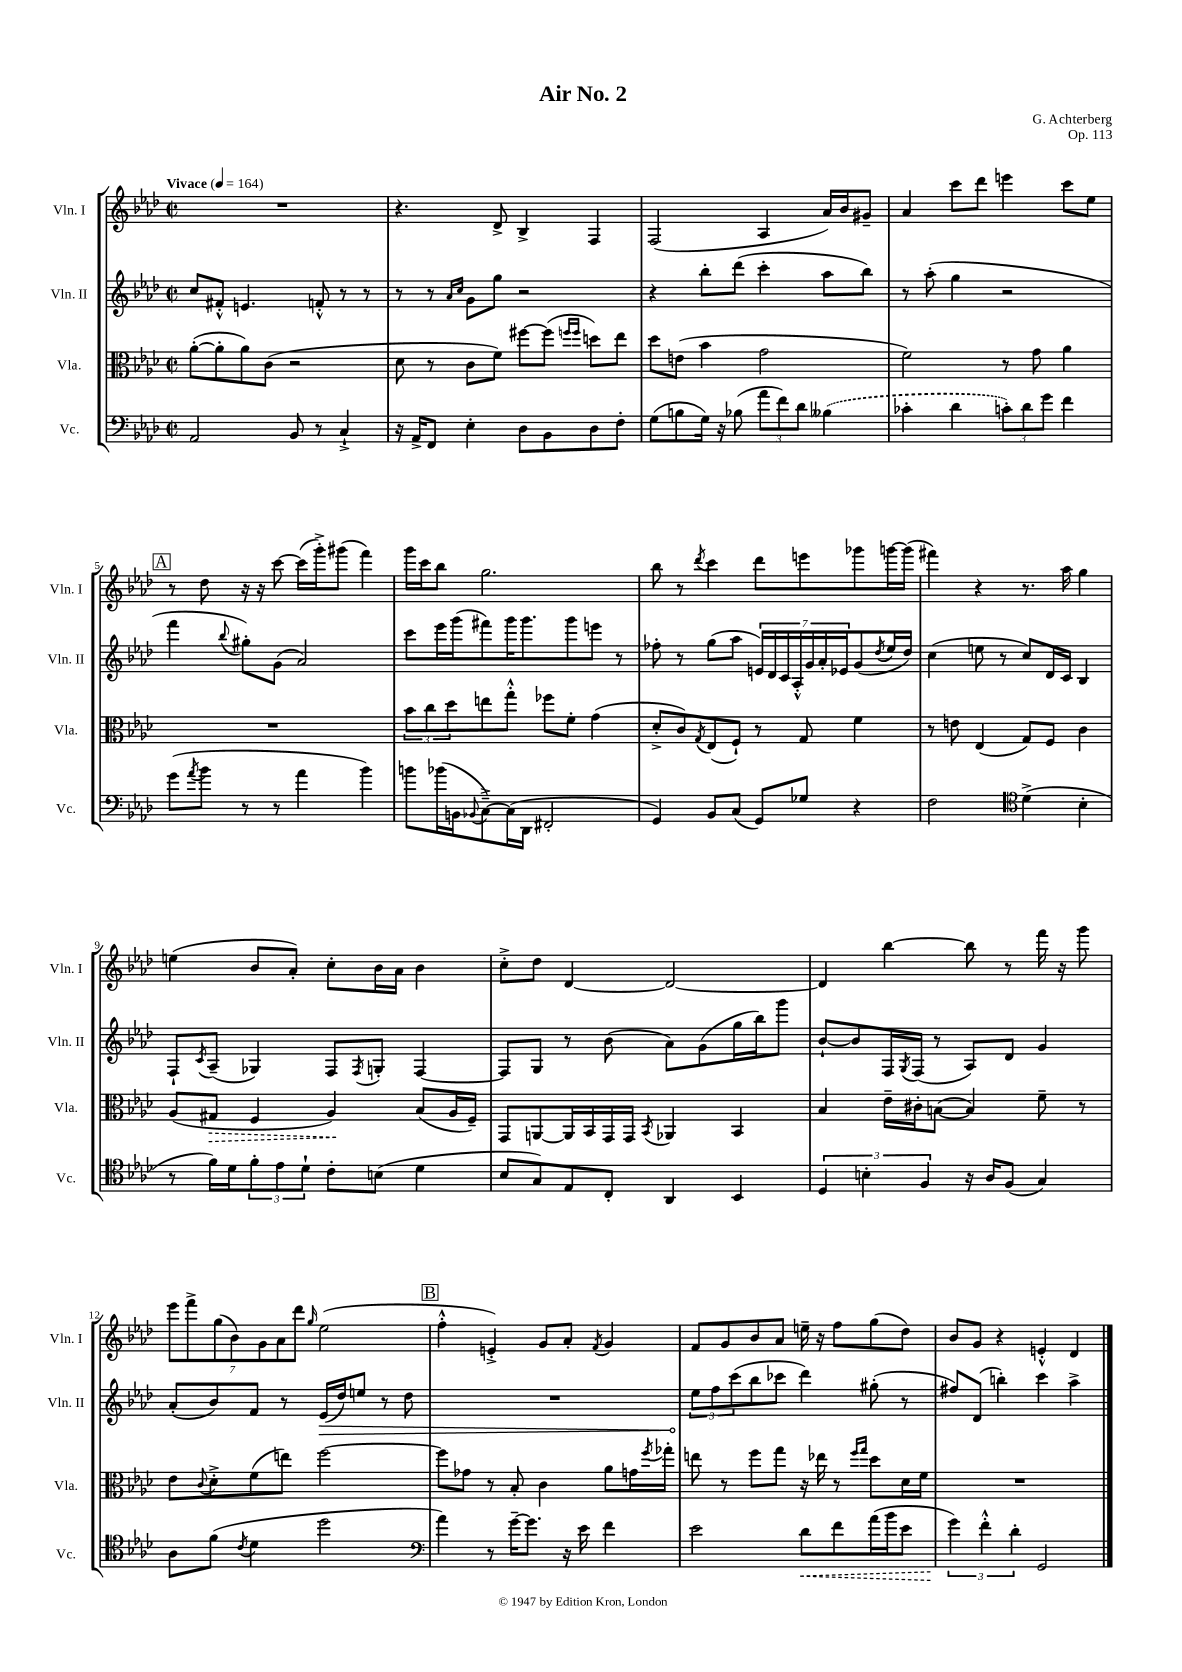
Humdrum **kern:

**kern	**kern	**kern	**kern
*staff4	*staff3	*staff2	*staff1
*clefF4	*clefC3	*clefG2	*clefG2
*k[b-e-a-d-]	*k[b-e-a-d-]	*k[b-e-a-d-]	*k[b-e-a-d-]
*M2/2	*M2/2	*M2/2	*M2/2
*met(c|)	*met(c|)	*met(c|)	*met(c|)
*MM164	*MM164	*MM164	*MM164
2AA-/	([8a-'\L	8cc/L	1r
.	8a-'\]	8f#'^^/J	.
.	8a-\)	4.e/	.
.	(8c\J	.	.
8BB-/	2r	.	.
8r	.	8f'^^/	.
4C`^/	.	8r	.
.	.	8r	.
=	=	=	=
16r	8d-\	8r	4.r
16AA-^/LK	.	.	.
8FF/J	8r	8r	.
.	.	16qqa-/LL	.
.	.	16qqcc/JJ	.
4E-'\	8c\L	8g\L	.
.	8f\J)	8gg\J	8d-^/
8D-\L	[8ff#\L	2r	4B-^/
8BB-\	(8ff#\]J	.	.
.	16qqff/LL	.	.
.	16qqff/JJ	.	.
8D-\	8dd\L)	.	4F/
8F'\J	8ee-\J	.	.
=	=	=	=
(8G\L	8dd-\L	4r	(2F/
8B\	(8e\J	.	.
16G\Jk)	4b-\	8bb-'\L	.
16r	.	.	.
(8B-\	.	(8ddd-\J	.
12a-\L	2g\	4ccc'\	4A-/
12f\)	.	.	.
12d-\J	.	.	.
(4B--\	.	8aa-\L	16a-/LL)
.	.	.	16b-/J
.	.	8bb-\J)	8g#~/J
=	=	=	=
4c-'\	2f\)	8r	4a-/
.	.	(8aa-'\	.
4d-\	.	4gg\	8ccc\L
.	.	.	8ddd-\J
12c'\L)	8r	2r	4eee\
12d-\	.	.	.
.	8g\	.	.
12g\J	.	.	.
4f\	4a-\	.	8ccc\L
.	.	.	8ee-\J
=	=	=	=
(8g\L	1r	4fff\	8r
8qa-/	.	.	.
8b-\J	.	.	8dd-\
.	.	8qqbb-/	.
8r	.	8gg#'\L)	16r
.	.	.	16r
8r	.	(8g\J	[8ccc\
4a-\	.	2a-/)	(16ccc\]LL
.	.	.	16ggg'^\J)
.	.	.	(8ggg#\J
4b-\)	.	.	4fff\)
=	=	=	=
8b\L	12b-\L	8ccc\L	16ggg\LL
.	.	.	16ccc\J
.	12cc\	.	.
(16b-\L	.	16eee-\L	8bb-\J
.	12dd-\	.	.
16BB\J	.	(16ggg\J	.
8qqBB-/	.	.	.
[8C~^\)	8ee\	8fff#\)	2.gg\
(16C\]L	8gg'^^\J	16ggg\K	.
16DD-\JJ	.	8.ggg\	.
2FF#'/	8ff-\L	.	.
.	8f'\J	8ggg\	.
.	(4g\	8eee\J	.
.	.	8r	.
=	=	=	=
4GG/)	8d-'^/L	8ff-'\	8bb-\
.	8c/)	8r	8r
.	8qG/	.	8qddd-/
8BB-/L	(8E-/	(8gg\L	4ccc\
(8C/J	8F`/J)	8aa-\J	.
8GG/L)	8r	28e/LL)	8ddd-\L
.	.	28d-/	.
.	.	28c/	.
.	.	28A-'^^/	.
8G-/J	8G/	.	8eee\
.	.	28g/	.
.	.	28a-'/	.
.	.	28e-/J	.
4r	4f\	(8g/	8ggg-\
.	.	8qdd-/	.
.	.	16ee-/L	[16ggg\L
.	.	16dd-/JJ)	(16ggg\]JJ
=	=	=	=
2F\	8r	(4cc\	4fff#\)
.	8e\	.	.
.	(4E-/	8ee\	4r
.	.	8r	.
*clefC4	*	*	*
(4d-^\	8G/L)	8cc/L)	8.r
.	8F/J	16d-/L	.
.	.	16c/JJ	16aa-\
4B-'\	4c\	4B-/	4gg\
=	=	=	=
8r	(8A-/L	8F`/L	(4ee\
.	.	8qc/	.
16f\LL)	8G#/J	(8A-~/J	.
16d-\J	.	.	.
12f'\	4F/	4G-/)	8b-/L
12e-\	.	.	.
.	.	.	8a-'/J)
12d-`\J	.	.	.
8c'\L	4A-/)	8F/L	8cc'\L
.	.	8qF/	.
(8B\J	.	8G'/J	16b-\L
.	.	.	16a-\JJ
4d-\	(8B-/L	[4F/	4b-\
.	16A-/L	.	.
.	16F~/JJ)	.	.
=	=	=	=
8B-/L	8GG/L	8F/]L	8cc'^\L
8G/)	[8AA/	8G/J	8dd-\J
8E-/	16AA/]L	8r	[4d-/
.	16BB-/	.	.
8C'/J	16GG/	(8b-\	.
.	16GG/JJ	.	.
.	8qBB-/	.	.
4AA-/	4AA-/	8a-\L)	2d-/_
.	.	(8g\	.
4BB-/	4BB-/	16gg\L	.
.	.	16bb-\J)	.
.	.	8ggg\J	.
=	=	=	=
6D-/	4B-/	[8b-`/L	4d-/]
.	.	8b-/]	.
6B'\	.	.	.
.	16e-~\LL	16F/L	[4bb-\
.	.	8qG/	.
.	16c#'\J	(16F/JJ	.
6F/	.	.	.
.	([8B\J	8r	.
16r	4B/])	8A-/L)	8bb-\]
16A-/LK	.	.	.
(8F/J	.	8d-/J	8r
4G/)	8f~\	4g/	16fff\
.	.	.	16r
.	8r	.	8ggg\
=	=	=	=
8A-\L	8e-\L	(8a-'/L	14eee-\L
.	.	.	14fff^\
.	8qqc/	.	.
(8f\J	8d-'^\	8b-/)	.
.	.	.	(14gg\
.	.	.	14b-\)
8qc/	.	.	.
4d-\	(8f\	8f/J	.
.	.	.	14g\
.	.	.	14a-\
.	8ee\J)	8r	.
.	.	.	14ddd-\J
.	.	.	16qqgg/
2dd-\	[2ff\	(16e-/LL	(2ee-\
.	.	16dd-/J)	.
.	.	8ee/J	.
.	.	8r	.
.	.	8dd-\	.
=	=	=	=
*clefF4	*	*	*
4a-\)	8ff\]L	1r	4ff'^^\
.	8g-\J	.	.
8r	8r	.	4e'^/)
[16g~\LK	8B-'/	.	.
8.g\]J	.	.	.
.	4c\	.	8g/L
16r	.	.	8a-'/J
16e-\	.	.	.
.	.	.	8qf/
4f\	8a-\L	.	4g/
.	16g\L	.	.
.	8qff/	.	.
.	16gg-'\JJ	.	.
=	=	=	=
2e-\	8ee\	12ee-\L	8f/L
.	.	12ff\	.
.	8r	.	8g/
.	.	(12ccc\	.
.	8ff\L	8bb-\	8b-/
.	8gg\J	8ccc-\J	8a-/J
8d-\L	16r	4ddd-\)	16ee~\
.	16ee-\	.	16r
8f\	8r	.	8ff\L
.	16qqff/LL	.	.
.	16qqgg/JJ	.	.
(16a-\L	8dd-\L	(8gg#'\	(8gg\
16b-\J	.	.	.
8e-\J	16d-\L	8r	8dd-\J)
.	16f\JJ	.	.
=	=	=	=
6g\)	1r	8ff#/L)	8b-/L
.	.	(8d-/J	8g/J
6f'^^\	.	.	.
.	.	4bb'\)	4r
6d-'\	.	.	.
2GG/	.	4ccc\	4e'^^/
.	.	4aa-^\	4d-/
==	==	==	==
*-	*-	*-	*-
